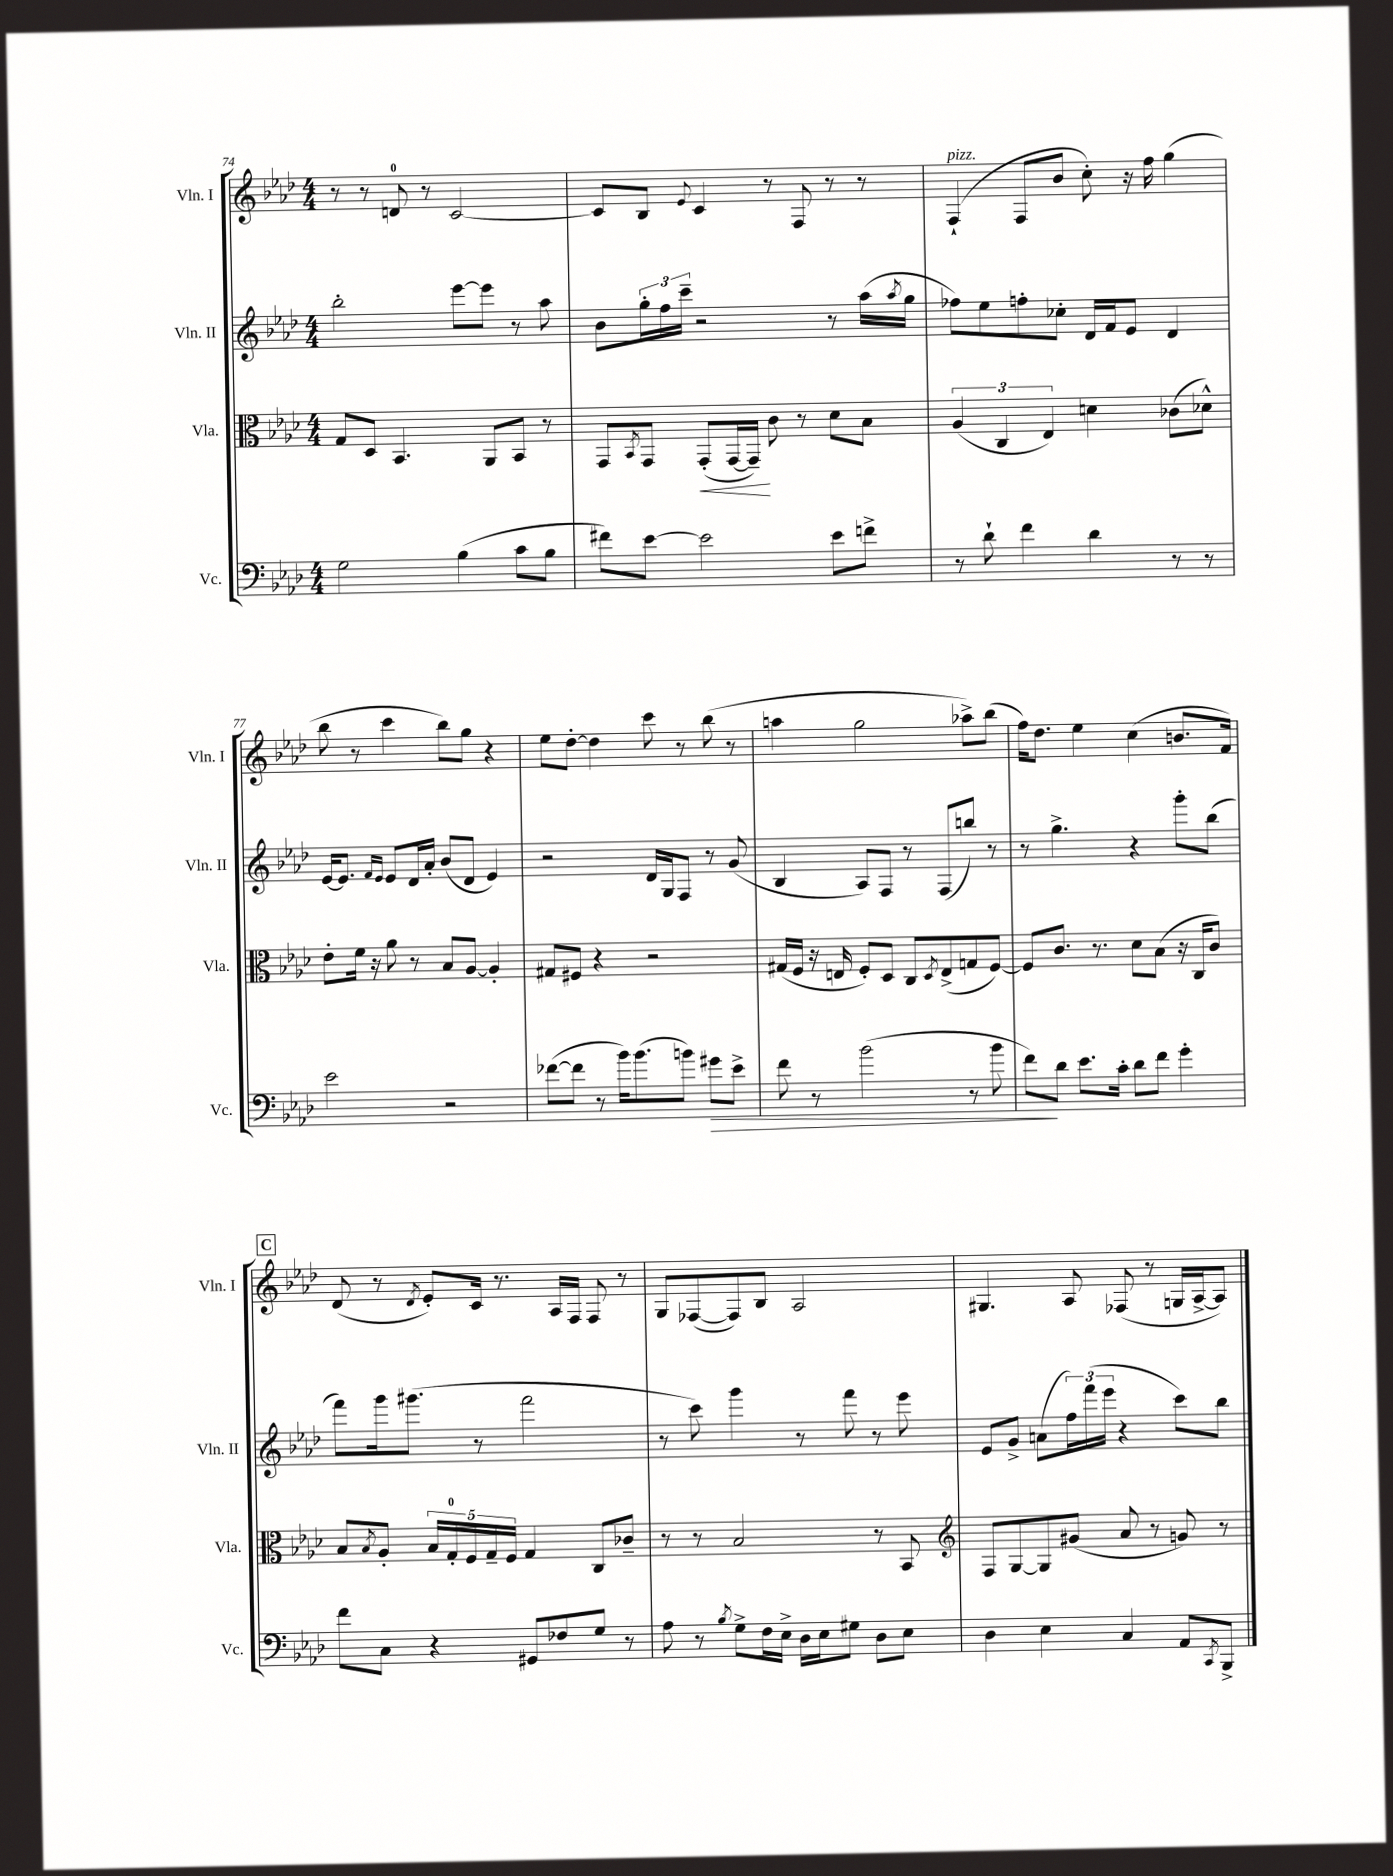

**kern	**kern	**kern	**kern
*staff4	*staff3	*staff2	*staff1
*clefF4	*clefC3	*clefG2	*clefG2
*k[b-e-a-d-]	*k[b-e-a-d-]	*k[b-e-a-d-]	*k[b-e-a-d-]
*M4/4	*M4/4	*M4/4	*M4/4
2G\	8G/L	2bb-'\	8r
.	8D-/J	.	8r
.	4.BB-/	.	8d/
.	.	.	8r
(4B-\	.	[8eee-\L	[2c/
.	8AA-/L	8eee-\]J	.
8c\L	8BB-/J	8r	.
8B-\J	8r	8aa-\	.
=	=	=	=
8f#\L)	8GG/L	8b-\L	8c/]L
.	8qBB-/	.	.
[8e-\J	8GG/J	24gg'\L	8B-/J
.	.	24ff\	.
.	.	24ccc~\JJ	.
.	.	.	8qqe-/
2e-\]	(8GG'/L	2r	4c/
.	[16GG/L	.	.
.	16GG~/]JJ)	.	.
.	8c\	.	8r
.	8r	.	8F/
8e-\L	8d-\L	8r	8r
8f^\J	8B-\J	(16aa-\LL	8r
.	.	8qaa-/	.
.	.	16gg\JJ	.
=	=	=	=
8r	(6A-/	8ff-\L)	(4F`/
8d-`\	.	8ee-\	.
.	6C/	.	.
4f\	.	8ff'\	8F/L
.	6E-/)	.	.
.	.	8cc-'\J	8b-/J
4d-\	4d\	16d-/LL	8cc'\)
.	.	16f/J	.
.	.	8e-/J	16r
.	.	.	16ff\
8r	(8c-\L	4d-/	(4gg\
8r	8d-^^\J)	.	.
=	=	=	=
2e-\	8e-'\L	[16e-/LK	8bb-\
.	.	8.e-/]J	.
.	16f\Jk	.	8r
.	16r	.	.
.	.	16qqf/LL	.
.	.	16qqe-/JJ	.
.	8a-\	8e-/L	4ccc\
.	8r	16d-/L	.
.	.	16a-'/JJ	.
2r	8B-/L	(8b-/L	8bb-\L)
.	[8A-/J	8d-/J	8gg\J
.	4A-'/]	4e-/)	4r
=	=	=	=
([8f-\L	8G#/L	2r	8ee-\L
8f-\]J	8F#/J	.	[8dd-'\J
8r	4r	.	4dd-\]
16b-\LK)	.	.	.
(8.b-\	.	.	.
.	2r	16d-/LL	8ccc\
.	.	16G/J	.
8b\J)	.	8F/J	8r
8g#\L	.	8r	(8bb-\
8e-^\J	.	(8g/	8r
=	=	=	=
8f\	(16G#/LL	4B-/	4aa\
.	16F/JJ	.	.
8r	16r	.	.
.	16E/	.	.
(2b-\	8F'/L)	8A-/L)	2gg\
.	8D-/J	8F/J	.
.	8C/L	8r	.
.	8qD-/	.	.
.	(8E^/	(8F/L	.
8r	8G/	8bb/J)	8aa-^\L)
8b-\	[8F/J)	8r	(8bb-\J
=	=	=	=
8f\L)	8F/]L	8r	16ff\LK)
.	.	.	8.dd-\J
8d-\J	8.c/J	4.gg^\	.
8.e-\L	.	.	4ee-\
.	8.r	.	.
16c'\Jk	.	.	.
8d-\L	8d-\L	4r	(4cc\
8f\J	(8B-\J	.	.
4g'\	16r	8ggg'\L	8.b/L
.	16C/LK	.	.
.	8c/J)	(8bb-\J	.
.	.	.	16f/Jk)
=	=	=	=
8f\L	8B-/L	8fff\L)	(8d-/
.	8qB-/	.	.
8C\J	8A-'/J	16ggg\k	8r
.	.	(8.ggg#\J	.
.	.	.	8qd-/
4r	20B-/LL	.	8e-'/L)
.	20G'/	.	.
.	20F/	.	.
.	.	8r	16c/Jk
.	20G~/	.	.
.	.	.	8.r
.	20F/JJ	.	.
8GG#/L	4G/	2fff\	.
8F-/	.	.	16A-/LL
.	.	.	16F/JJ
8G/J	8C/L	.	8F/
8r	8c-~/J	.	8r
=	=	=	=
8A-\	8r	8r	8G/L
8r	8r	8ccc\)	([8F-/
8qB-/	.	.	.
8G^\L	2B-/	4ggg\	8F-/])
16F\L	.	.	8B-/J
16E-^\JJ	.	.	.
16D-\LL	.	8r	2A-/
16E-\J	.	.	.
8G#\J	.	8fff\	.
8D-\L	8r	8r	.
8E-\J	8BB-/	8eee-\	.
=	=	=	=
*	*clefG2	*	*
4D-\	8F/L	8e-/L	4.G#/
.	[8G/	8g^/J	.
4E-\	8G/]	(8a\L	.
.	(8g#/J	24ff\L)	8A-/
.	.	(24fff\	.
.	.	24eee-\JJ	.
4C/	8a-/	4r	(8F-/
.	8r	.	8r
8AA-/L	8g/)	8ccc\L)	16G/LL
.	.	.	[16A-^/J
8qCC/	.	.	.
8BBB-^/J	8r	8bb-\J	8A-/]J)
==	==	==	==
*-	*-	*-	*-
